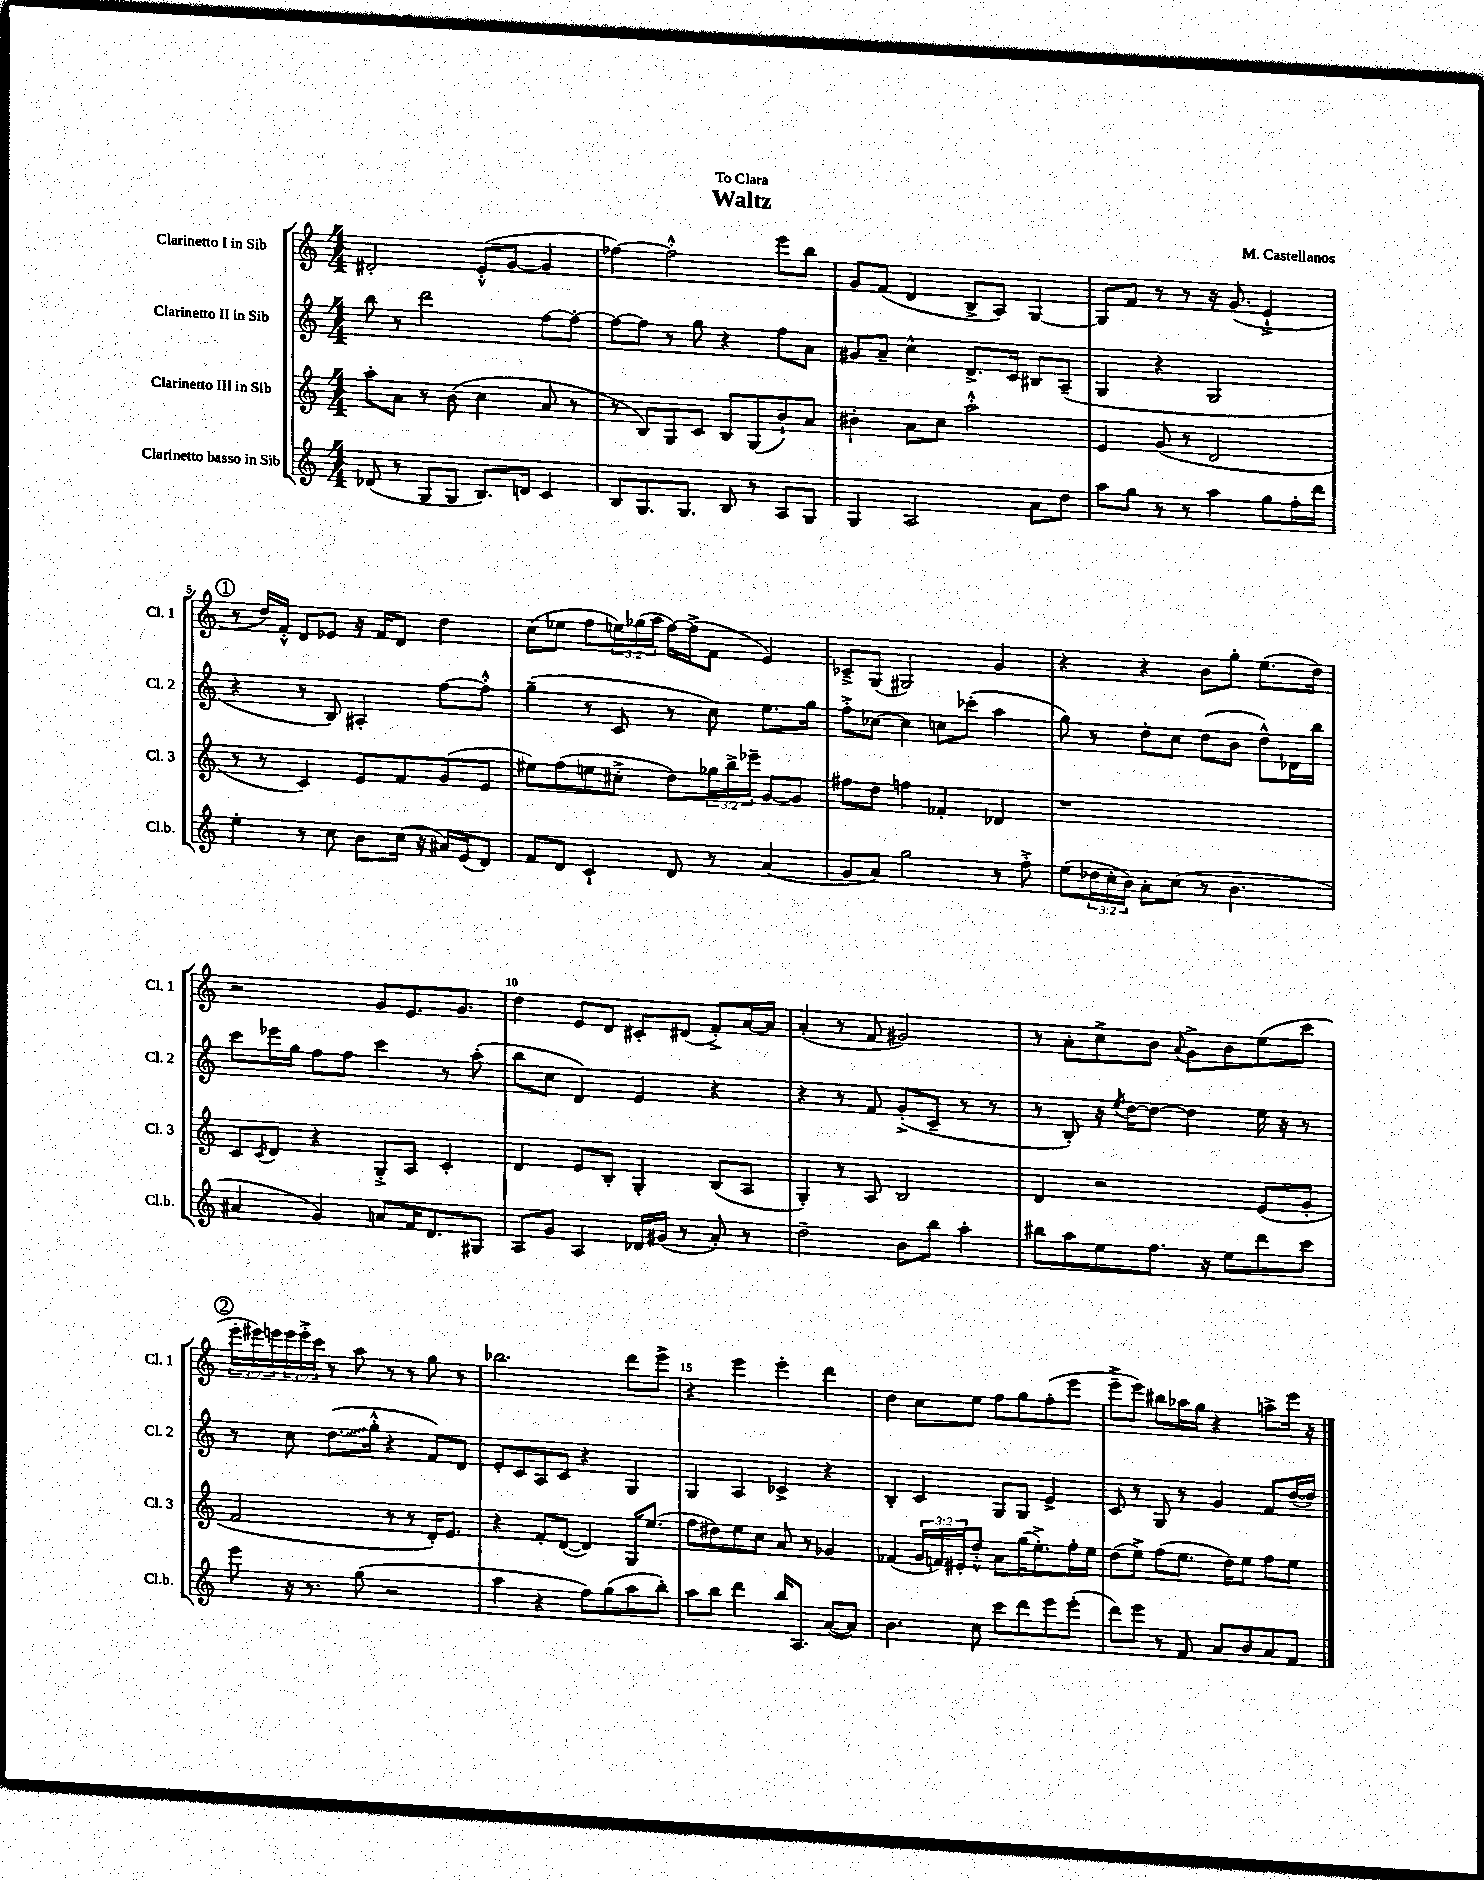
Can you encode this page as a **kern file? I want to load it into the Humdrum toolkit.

**kern	**kern	**kern	**kern
*staff4	*staff3	*staff2	*staff1
*clefG2	*clefG2	*clefG2	*clefG2
*k[]	*k[]	*k[]	*k[]
*M4/4	*M4/4	*M4/4	*M4/4
(8d-/	8aa'\L	8bb\	2d#'/
8r	8a\J	8r	.
8G/L	8r	2ddd\	.
8G/J	(8b\	.	.
8.B/L)	4cc\	.	(8e'^^/L
.	.	.	[8g/J
16d/Jk	.	.	.
4c/	8a/	[8ff\L	4g/]
.	8r	8ff'\_J	.
=	=	=	=
8B/L	8r	8ff\_L	[4ff-\)
8.G/	8B/L)	8ff\]J	.
.	8G/	8r	2ff-'^^\]
8.G/J	.	.	.
.	8c/J	8gg\	.
8B/	8B/L	4r	.
8r	(8G/	.	.
8A/L	8b`/)	8ff\L	8eee\L
8G/J	8a/J	8a\J	8bb\J
=	=	=	=
4G/	4b#'\	8g#/L	8g/L
.	.	8a~/J	(8f/J
2A/	8a\L	4cc^^\	4d/
.	8cc\J	.	.
.	2aa'^^\	8.d^/L	8B^/L
.	.	.	8A/J)
.	.	16c/Jk	.
8a\L	.	8B#/L	[4G/
8dd\J	.	(8A~/J	.
=	=	=	=
8aa\L	4e/	4G/	8G/]L
8gg\J	.	.	8f/J
8r	(8g/	4r	8r
8r	8r	.	8r
4aa\	2d/	2G/	16r
.	.	.	(8.g/
8gg\L	.	.	4e`^/
16ff'\L	.	.	.
16ddd\JJ	.	.	.
=	=	=	=
4ee'\	8r	4r	8r
.	8r	.	16dd/LL)
.	.	.	16f'^^/JJ
8r	4c/)	8r	8d/L
8cc\	.	8B/)	8e-/J
8b\L	8e/L	4A#'/	16r
.	.	.	16f/LK
(16cc\Jk	8f/	.	8d/J
16r	.	.	.
16a#/LL)	(8g/	[8ff\L	4dd\
(16e/J	.	.	.
8d/J)	8e/J	8ff'^^\]J	.
=	=	=	=
8f/L	8ee#\L)	(4gg~\	(8cc\L
8d/J	(8ff\	.	8ee-\J
4c`/	8ee\	8r	8ff\L
.	8cc#'^\J	8c/	24ee\L)
.	.	.	(24gg-\
.	.	.	24aa\JJ
8d/	8dd\L)	8r	[16ff\LL)
.	.	.	(16ff^\]J
8r	24gg-\L	8cc\)	8f\J
.	24bb^\	.	.
.	24eee-~\JJ	.	.
(4a/	[8g/L	8.ee\L	4e/)
.	8g/]J	.	.
.	.	16gg\Jk	.
=	=	=	=
8g/L	8ff#\L	8ff'^\L	8c-~^/L
8a/J)	8dd\J	[8cc-\J	(8G/J
2gg\	4ff\	4cc-\]	2G#/)
.	4f-'/	8cc\L	.
.	.	(8ccc-'\J	.
8r	4d-/	4aa\	4g/
8ff'^\	.	.	.
=	=	=	=
(8ee\L	1r	8gg\)	4r
24dd-\L	.	8r	.
24cc'\	.	.	.
24b\JJ)	.	.	.
8a'\L	.	8dd'\L	4r
(8cc\J	.	8cc\J	.
8r	.	(8dd\L	8b\L
4.b\	.	8b\J	8gg'\J
.	.	8dd^^\L)	(8.ee\L
.	.	16d-\L	.
.	.	16bb\JJ	16dd\Jk)
=	=	=	=
4a#/	8c/L	8ccc\L	2r
.	8qc/	.	.
.	8d/J	16eee-\L	.
.	.	16gg\JJ	.
4g/)	4r	8ff\L	.
.	.	8ff\J	.
8a/L	8G'^/L	4ccc\	8g/L
16f/K	8A/J	.	8.e/
8.d/	.	.	.
.	4c'/	8r	.
.	.	.	8.g/J
8G#/J	.	(8aa'\	.
=	=	=	=
8A/L	4d/	8bb\L	4dd\
8g/J	.	8cc\J	.
4A/	8e/L	4d/)	8e/L
.	8B'/J	.	8d/J
16d-/LL	4G'/	4e/	8c#'/L
(16g#/JJ	.	.	.
8r	.	.	(8d#/J
8a'/)	(8B/L	4r	8f'^/L)
8r	8A/J	.	[16a/L
.	.	.	16a/]JJ
=	=	=	=
2dd~\	4G'/)	4r	(4a'/
.	8r	8r	8r
.	8A/	8f/	8f/
8b\L	2B/	(8g'^/L	2g#/)
8bb\J	.	8c~/J	.
4aa'\	.	8r	.
.	.	8r	.
=	=	=	=
8bb#\L	4d/	8r	8r
8aa\	.	8B'/)	8a'\L
8ee\	2r	16r	8cc^\
.	.	8qee/	.
.	.	[16dd\LK	.
8.ff\J	.	8dd\_J	8b\J
.	.	.	8qqa/
.	.	4dd\]	8g^\L
16r	.	.	.
8ee\L	.	.	8b\
8ddd\	(8e/L	16ee\	(8ee\
.	.	16r	.
8ccc\J	8g'/J	8r	8ccc\J
=	=	=	=
8eee\	2f/	8r	24eee'\LL
.	.	.	24eee#\)
.	.	.	24eee\
16r	.	8cc\	24eee\
.	.	.	24eee'^\
8.r	.	.	.
.	.	.	24ccc\JJ
.	.	(8.dd\L	8r
(8gg\	.	.	8aa\
.	.	16gg'^^\Jk	.
2r	8r	4r	8r
.	8r	.	8r
.	16d'/LK)	8f/L)	8gg\
.	8.e/J	.	.
.	.	8d/J	8r
=	=	=	=
4aa\	4r	8e'/L	2.bb-\
.	.	8c/	.
4r	8f'/L	8A/	.
.	([8d/J	8c/J	.
8ff\L)	4d/])	4r	.
(8gg\	.	.	.
8aa\	16G/LK	4G/	8ddd\L
.	(8.ee/J	.	.
8bb'\J)	.	.	8eee^\J
=	=	=	=
8aa\L	8ff\L	4G/	4r
8bb\J	8dd#\)	.	.
4ddd\	8ee\	4A/	4eee\
.	8cc\J	.	.
16bb/LK	8a/	4c-^/	4eee'\
8.A/J	.	.	.
.	8r	.	.
([8a/L	4g-/	4r	4ddd\
8a/]J)	.	.	.
=	=	=	=
4.b\	(4f-/	4B'/	4dd\
.	24g/LL	4c/	8cc\L
.	24f/)	.	.
.	24e#'/J	.	.
8cc\	8dd'^^/J	.	8ee\J
8ccc\L	8a\L	8G/L	8ff\L
8ddd\	(16gg\K	8G/J	8gg\
.	8.ee'^\)	.	.
8eee\	.	4e^/	(8ff'\
(8eee'\J	16ff'\L	.	8eee\J
.	16ee\JJ	.	.
=	=	=	=
8ddd\L)	(8dd\L	8c/	8eee~^\L
8eee\J	8ee^\J)	8r	8eee\J)
8r	(8ff\L	8G/	8bb#\L
8f/	8.ee\J	8r	16aa-\L
.	.	.	16gg\JJ
8a/L	.	4g/	4r
.	16dd\LK)	.	.
8b/	8ee\J	.	.
8a/	8ff\L	8f/L	8aa^\L
8f/J	8ee\J	([16dd/L	16eee\Jk
.	.	16dd/]JJ)	16r
==	==	==	==
*-	*-	*-	*-
